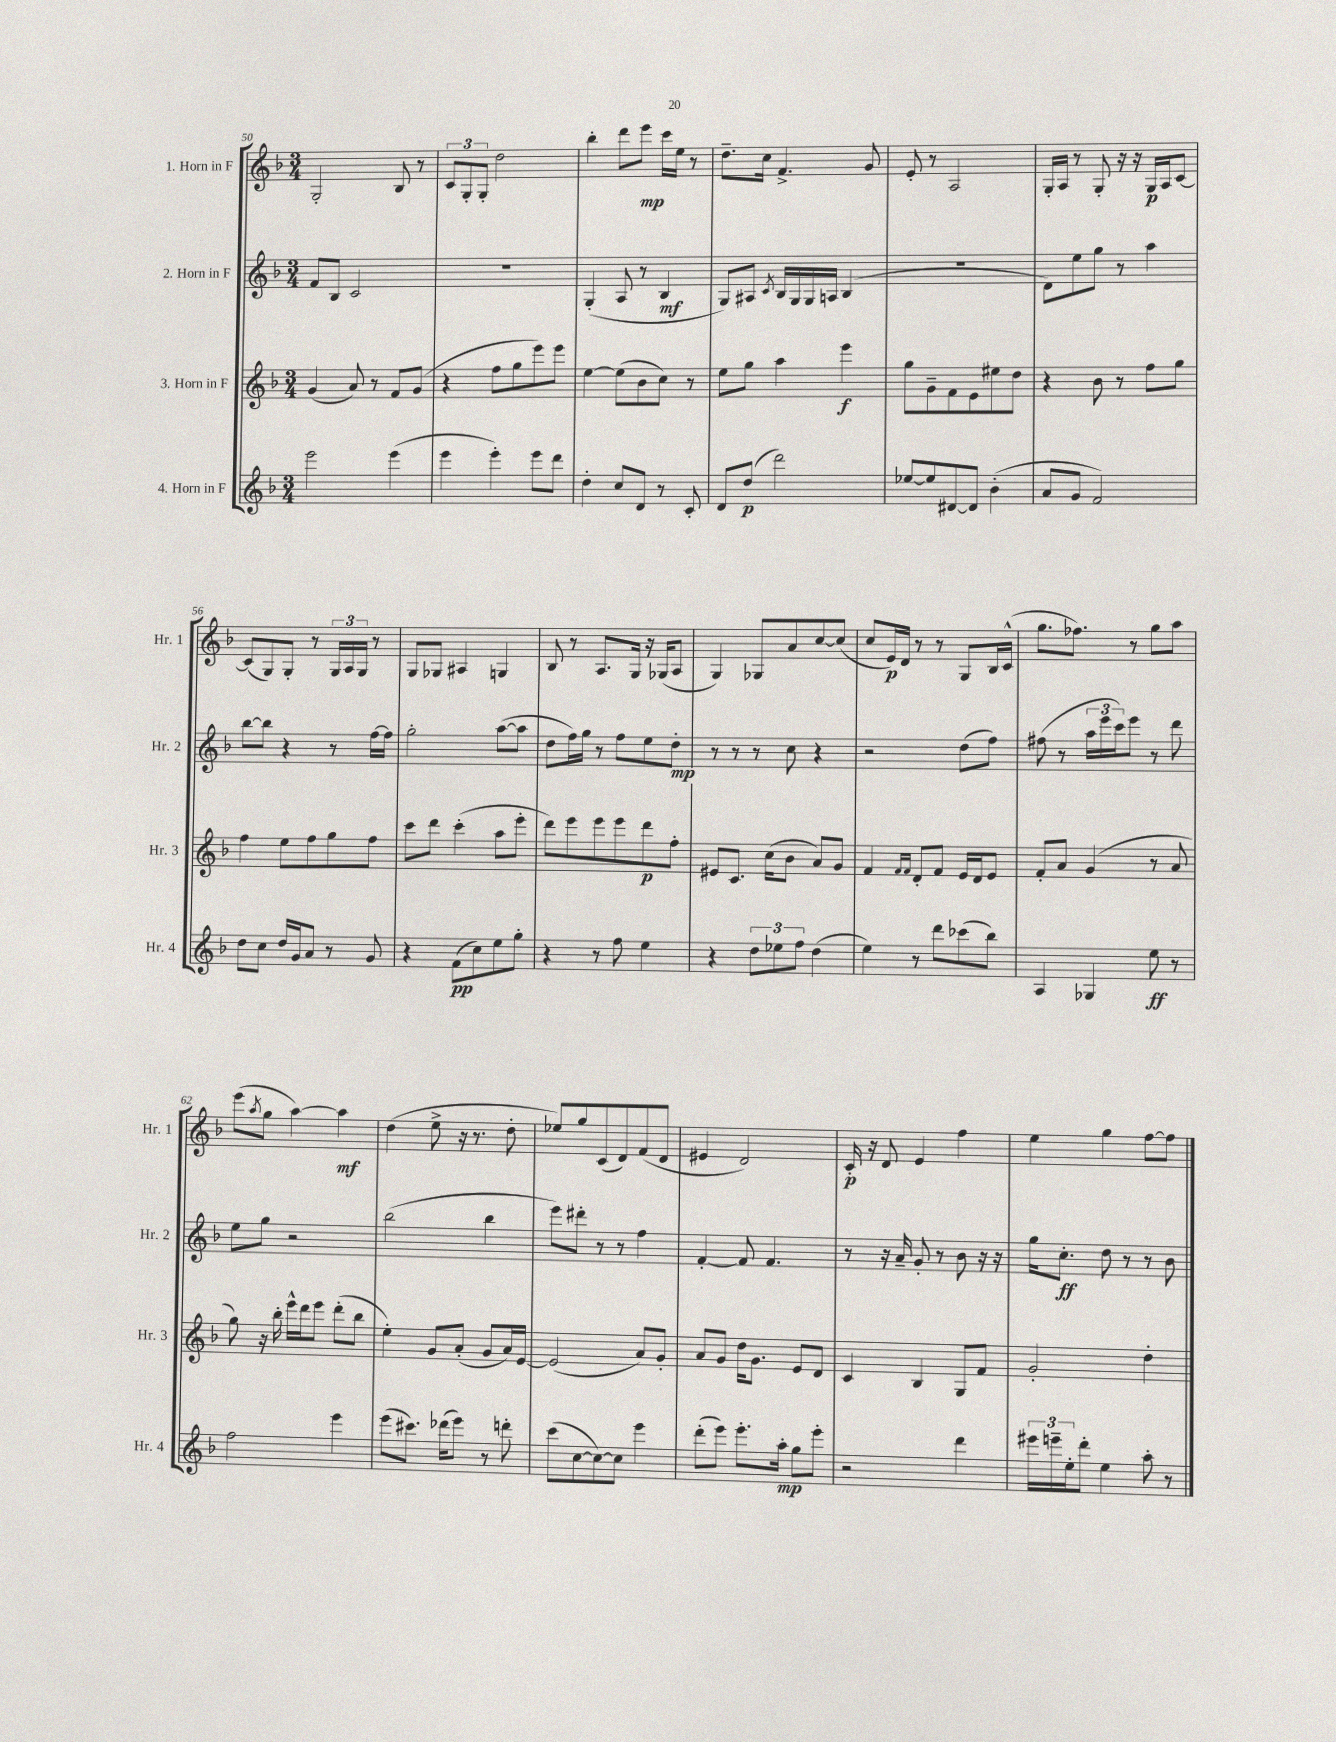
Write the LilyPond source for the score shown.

<<
\new StaffGroup <<
\new Staff = "s0" \with { instrumentName = "1. Horn in F" shortInstrumentName = "Hr. 1" } {
    \clef treble \key f \major \numericTimeSignature \time 3/4
    g2-. bes8 r8 |
    \tuplet 3/2 { c'8 g8-. g8-. } d''2 |
    bes''4-. d'''8 e'''8\mp c'''16 e''16 r8 |
    d''8.-- c''16 f'4.-> g'8 |
    e'8-. r8 a2 |
    g16-. a16 r8 g8-. r16 r16 g16\p a16 c'8~ |
    c'8( g8) g8-. r8 \tuplet 3/2 { g16 a16 g16 } r8 |
    g8 ges8 ais4 g4 |
    bes8 r8 a8. g16 r16 ges16( a8 |
    g4) ges8 a'8 c''8~ c''8( |
    c''8 e'16\p) d'16 r8 r8 g8 bes16 c'16-^( |
    g''8. fes''8.) r8 g''8 a''8 |
    e'''8( \acciaccatura { a''8 } g''8 a''4~) a''4\mf |
    d''4( e''8-> r16 r8. d''8-. |
    ees''8) g''8 c'8( d'8) f'8( d'8 |
    eis'4 d'2) |
    c'16-.\p r16 d'8 e'4 f''4 |
    e''4 g''4 f''8~ f''8 \bar "|." |
}
\new Staff = "s1" \with { instrumentName = "2. Horn in F" shortInstrumentName = "Hr. 2" } {
    \clef treble \key f \major \numericTimeSignature \time 3/4
    f'8 bes8 c'2 |
    R2. |
    g4-.( a8 r8 bes4\mf |
    g8) ais8 \acciaccatura { c'8 } bes16 g16 g16 a16 bes4( |
    R2. |
    d'8) e''8 g''8 r8 a''4 |
    bes''8~ bes''8 r4 r8 f''16~ f''16 |
    g''2-. a''8~( a''8 |
    d''8 f''16) g''16 r8 f''8 e''8 d''8-.\mp |
    r8 r8 r8 c''8 r4 |
    r2 d''8( f''8) |
    fis''8( r8 \tuplet 3/2 { a''16 e'''16 c'''16) } e'''8 r8 d'''8 |
    e''8 g''8 r2 |
    bes''2( bes''4 |
    e'''8) dis'''8-. r8 r8 f''4 |
    f'4~-. f'8 f'4. |
    r8 r16 a'16-- g'8-. r8 bes'8 r16 r16 |
    g''16 c''8.-.\ff d''8 r8 r8 bes'8 \bar "|." |
}
\new Staff = "s2" \with { instrumentName = "3. Horn in F" shortInstrumentName = "Hr. 3" } {
    \clef treble \key f \major \numericTimeSignature \time 3/4
    g'4( a'8) r8 f'8 g'8( |
    r4 f''8 g''8 e'''8) e'''8 |
    e''4~ e''8( bes'8 c''8) r8 |
    e''8 g''8 a''4 e'''4\f |
    g''8 g'8-- f'8 e'8 eis''8 d''8 |
    r4 bes'8 r8 f''8 g''8 |
    f''4 e''8 f''8 g''8 f''8 |
    c'''8 d'''8 c'''4-.( a''8 e'''8-. |
    d'''8) e'''8 e'''8 e'''8 d'''8\p f''8-. |
    eis'8 c'8. c''16( bes'8 a'8) g'8 |
    f'4 \grace { f'16 f'16 } d'8-. f'8 e'16 d'16 e'8 |
    f'8-. a'8 g'4( r8 a'8 |
    g''8) r16 bes''16-. e'''16-^ d'''16 e'''8 d'''8-.( bes''8 |
    e''4-.) g'8 a'8-.( g'8 a'16) e'16~ |
    e'2( a'8) g'8-. |
    a'8 g'8 d''16 g'8. e'8 d'8 |
    c'4 bes4 g8 f'8 |
    g'2-. d''4-. \bar "|." |
}
\new Staff = "s3" \with { instrumentName = "4. Horn in F" shortInstrumentName = "Hr. 4" } {
    \clef treble \key f \major \numericTimeSignature \time 3/4
    e'''2 e'''4( |
    e'''4 e'''4-.) e'''8 d'''8 |
    d''4-. c''8 d'8 r8 c'8-. |
    d'8 d''8\p( d'''2) |
    ees''8~ ees''8 dis'8~ dis'8 bes'4-.( |
    a'8 g'8 f'2) |
    d''8 c''8 d''16 g'16 a'8 r8 g'8 |
    r4 f'8\pp( c''8) e''8 g''8-. |
    r4 r8 f''8 e''4 |
    r4 \tuplet 3/2 { d''8 ees''8 f''8 } d''4( |
    e''4) r8 d'''8 ces'''8( bes''8) |
    a4 ges4 e''8\ff r8 |
    f''2 e'''4 |
    e'''8( cis'''8.) des'''16( e'''8) r8 d'''8-. |
    c'''8( c''8~ c''8~) c''8 e'''4 |
    d'''8-.( e'''8) e'''8.-. a''16-.\mp g''8 e'''8-. |
    r2 d'''4 |
    \tuplet 3/2 { eis'''16 e'''16-- e''16-. } d'''8-. e''4 a''8-. r8 \bar "|." |
}
>>
>>
\layout { \context { \Score currentBarNumber = #50 } }
